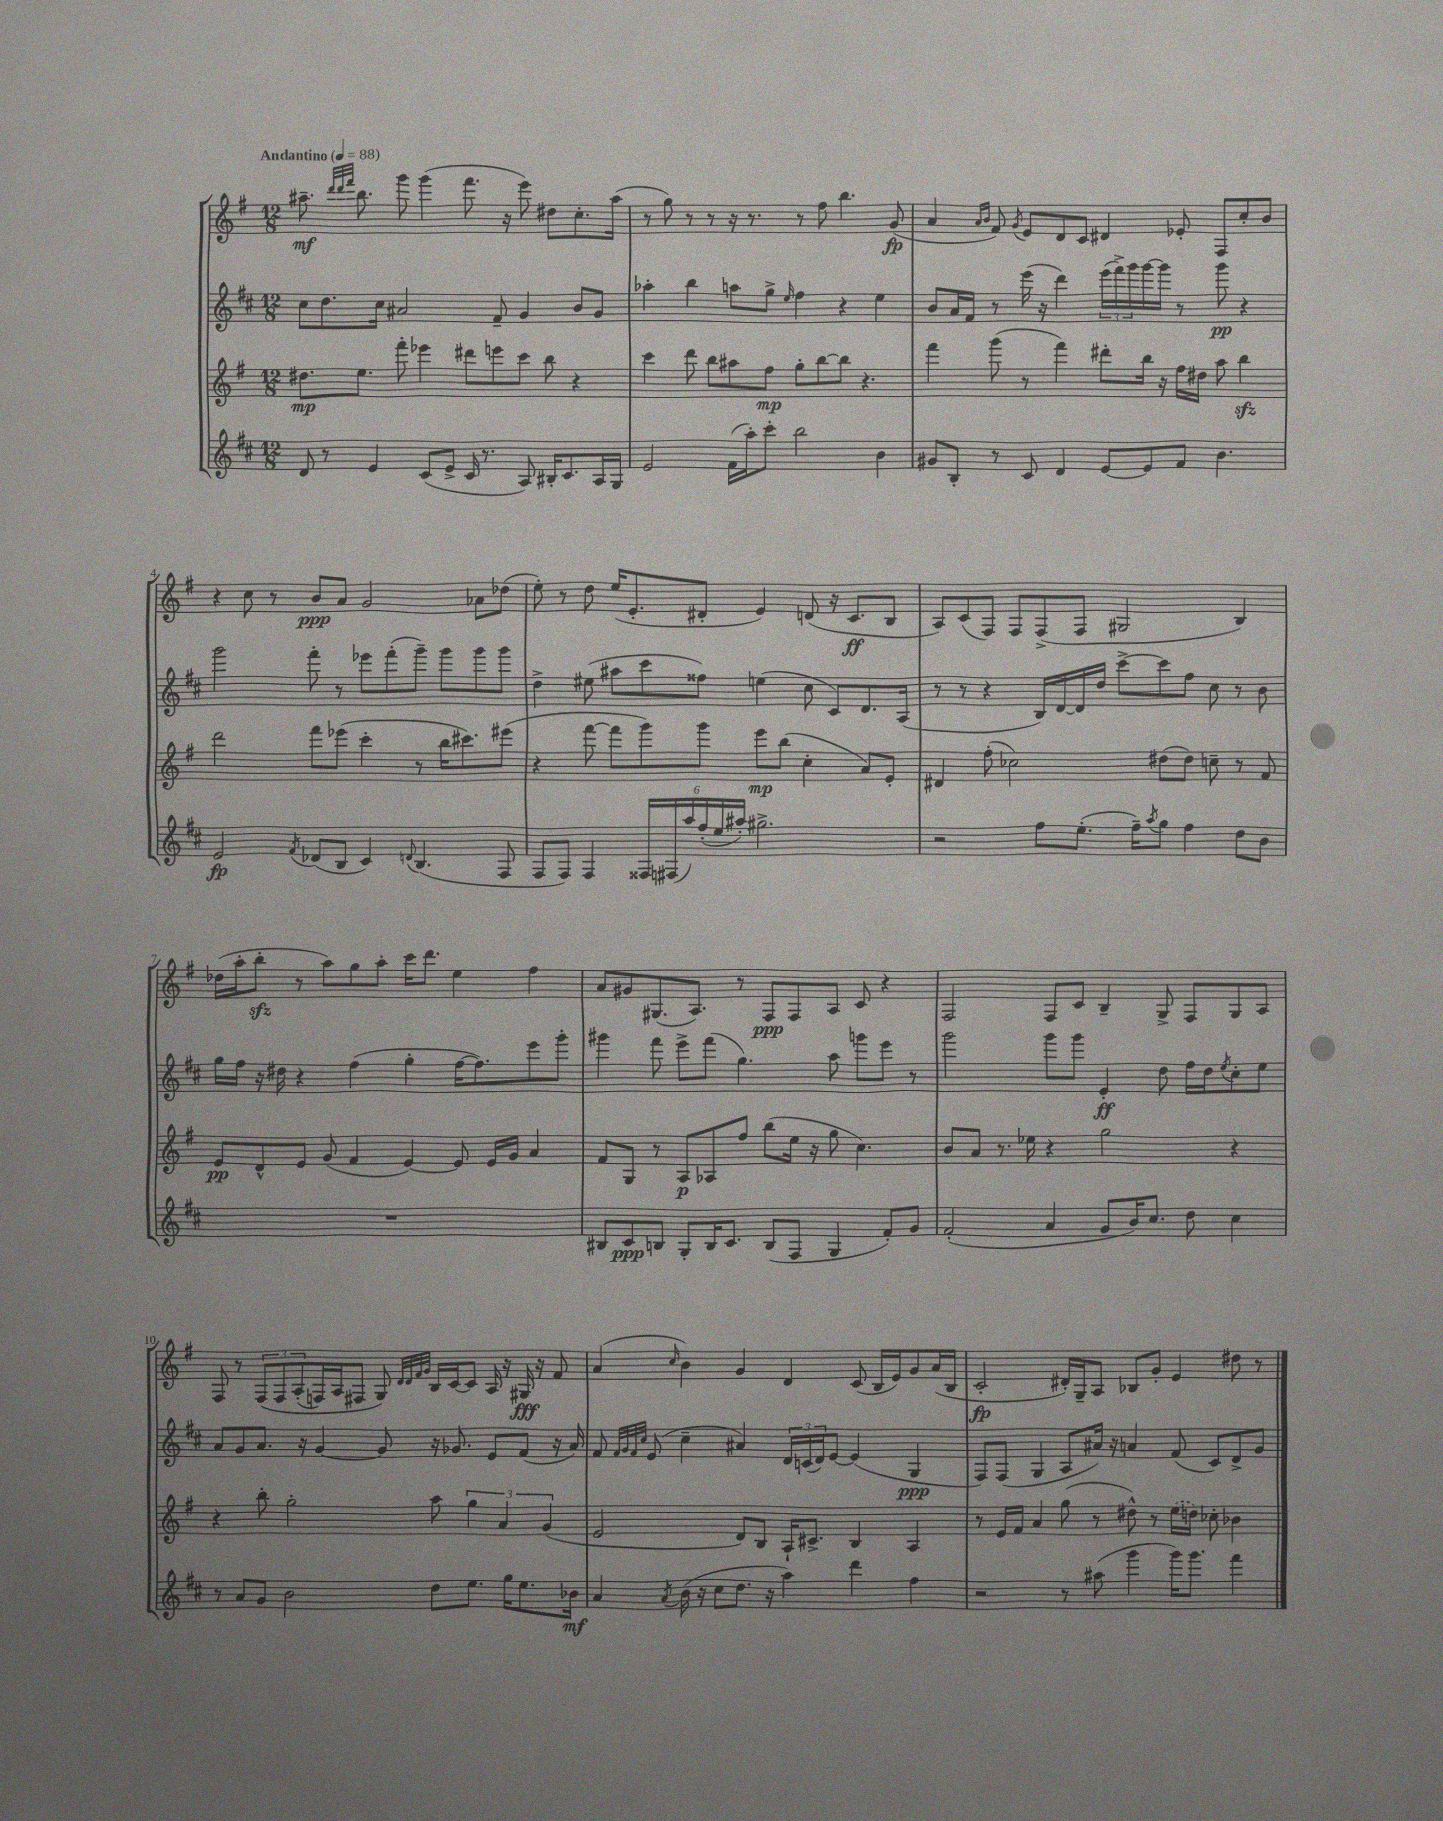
<<
\new StaffGroup <<
\new Staff = "s0" {
    \clef treble \key g \major \numericTimeSignature \time 12/8 \tempo "Andantino" 4 = 88
    ais''8.--\mf \grace { d'''32 d'''32 fis'''32 } b''8. g'''8 g'''4( fis'''8. r16 e'''8) dis''8 c''8.-. ais''16( |
    r8 g''8) r8 r8 r16 r8. r8 fis''8 b''4. g'8\fp( |
    a'4 \grace { a'16 b'16 } fis'8) \acciaccatura { g'8 } e'8 d'8 c'8 dis'4 ees'8-. fis8 c''8-. b'8 |
    r4 c''8 r8 b'8\ppp a'8 g'2 aes'8 des''8( |
    e''8-.) r8 d''8 e''16( e'8.-. dis'8-. e'4) d'8( r16 c'8.\ff b8 |
    a8) c'8( fis8) fis8 fis8->( fis8 gis2 b4) |
    des''16( a''16-. b''8-.\sfz r8 a''8) g''8 a''8-. c'''16 d'''8. e''4 fis''4 |
    a'8 gis'8 gis8.( a8.) r8 fis8\ppp fis8 a8 c'8 r4 |
    fis2 fis8 c'8 b4-- g8-> fis8 g8 a8 |
    fis8 r8 \tuplet 3/2 { fis8\( fis8 a8-.( } f16) a16 fis8 g8\) \grace { d'32 d'32 fis'32 g'32 } b16 c'16~ c'8 a16 r16 gis16\fff r16 fis'8 |
    a'4( \grace { c''16 } b'4) g'4 d'4 c'8( b16 e'16) g'8 a'16( b16 |
    c'2-.\fp dis'16-.) g16-- a8 bes8 g'8-. e'4 dis''8 r8 \bar "|." |
}
\new Staff = "s1" {
    \clef treble \key d \major \numericTimeSignature \time 12/8
    cis''8 d''8. cis''16 ais'2 fis'8-- g'4 b'8 g'8 |
    aes''4-. b''4 a''8 g''8-> \grace { e''16 } fis''4 r4 e''4 |
    b'8 a'16 fis'16 r8 e'''16( r16 d'''4) \tuplet 3/2 { e'''16( fis'''16->) g'''16 } g'''16~ g'''16 r8 g'''8\pp r4 |
    g'''2 fis'''8-. r8 ees'''8 fis'''8-.( g'''8--) g'''8 g'''8 g'''8 |
    d''4-> eis''8( ais''8 cis'''8 fisis''8) e''4( cis''8 cis'8) d'8. a16( |
    r8 r8 r4 b16) d'16~ d'16 d''16 cis'''8~-> cis'''8 fis''8 cis''8 r8 b'8 |
    g''16 fis''16 r16 dis''16 r4 fis''4( g''4-. fis''16~ fis''8.) e'''8 g'''8-. |
    gis'''4 fis'''8 e'''8-> fis'''8( g''4.) a''8 g'''8 e'''8 r8 |
    g'''2 g'''8 g'''8 e'4-.\ff d''8 fis''16 d''16 \acciaccatura { e''8 } cis''8-. e''8 |
    a'8 g'8 a'8. r16 g'4~ g'8 r16 ges'8. e'8 fis'8( r16 a'16) |
    fis'8 \grace { fis'32 g'32 fis'32 cis''32 } e'8( cis''4-- ais'4) \tuplet 3/2 { d'16 c'16( d'16) } e'8~ e'4( g4\ppp |
    fis8) fis8( g4 a8 ais'16) r16 a'4 fis'8( cis'8) d'8-> g'8 \bar "|." |
}
\new Staff = "s2" {
    \clef treble \key g \major \numericTimeSignature \time 12/8
    dis''8.\mp e''8. fis'''8-. ees'''4 dis'''8 e'''8 c'''8 b''8 r4 |
    c'''4 d'''8 b''8 ais''8 fis''8\mp g''8-. b''8~ b''8 r4. |
    fis'''4 g'''8( r8 fis'''4) dis'''8-. b''16 r16 fis''16 dis''16 a''8 b''4\sfz |
    d'''2 fis'''8 ees'''8( c'''4-. r8 b''16 cis'''8.) eis'''8( |
    r4 fis'''8~ fis'''8 g'''8) g'''8 e'''8\mp b''8( c''4-. a'8) e'8-. |
    dis'4 fis''8-.( ces''2) dis''8( dis''8) c''8-- r8 fis'8 |
    e'8\pp d'8-^ e'8 g'8( fis'4 e'4~) e'8 e'16 g'16 a'4 |
    fis'8 g8 r8 a8\p aes8 fis''8 b''8( e''16 r16 g''8 c''4.) |
    b'8 a'8 r8. ees''16 r4 g''2 r4 |
    r4 b''8-. g''2-. a''8 \tuplet 3/2 { g''4 a'4 g'4( } |
    e'2 d'8) b8 a16-! cis'8.-> b4 a4 |
    r8 e'16 fis'16 a'4 g''8( r8 dis''8-^) r8 \once \slurDashed e''16( d''16) ces''8-. bes'4 \bar "|." |
}
\new Staff = "s3" {
    \clef treble \key d \major \numericTimeSignature \time 12/8
    d'8 r8 e'4 cis'8( e'8-> cis'16 r8. a8) bis16-. cis'8. a16 g16 |
    e'2 fis'16( a''16-.) cis'''8-. b''2 b'4 |
    gis'8 b8-. r8 cis'8 d'4 e'8~ e'8 fis'8 b'4. |
    e'2\fp \acciaccatura { fis'8 } des'8( b8 cis'4) \appoggiatura { d'8 } b4.( fis8 |
    fis8 fis8) fis4 \tuplet 6/4 { fisis16 fis16( a''16) fis''16-.( e''16 ais''16-.) } gis''2.-> |
    r2 fis''8 e''8.-.( fis''16--) \acciaccatura { a''8 } g''8 fis''4 d''8 b'8 |
    R1. |
    bis8 cis'8\ppp b8 g8-. b16 cis'8. b8( fis8 g4 fis'8-.) g'8 |
    fis'2-.( a'4 g'8 b'16) cis''8. d''8 cis''4 |
    r8 a'8 g'8 b'2 d''8 e''8. g''16 e''8. bes'16\mf |
    a'4 \acciaccatura { a'8 } b'16( r16 cis''8 d''8. r16 a''4) d'''4 fis''4 |
    r2 r8 ais''8( g'''4 g'''16) g'''8. fis'''4 \bar "|." |
}
>>
>>
